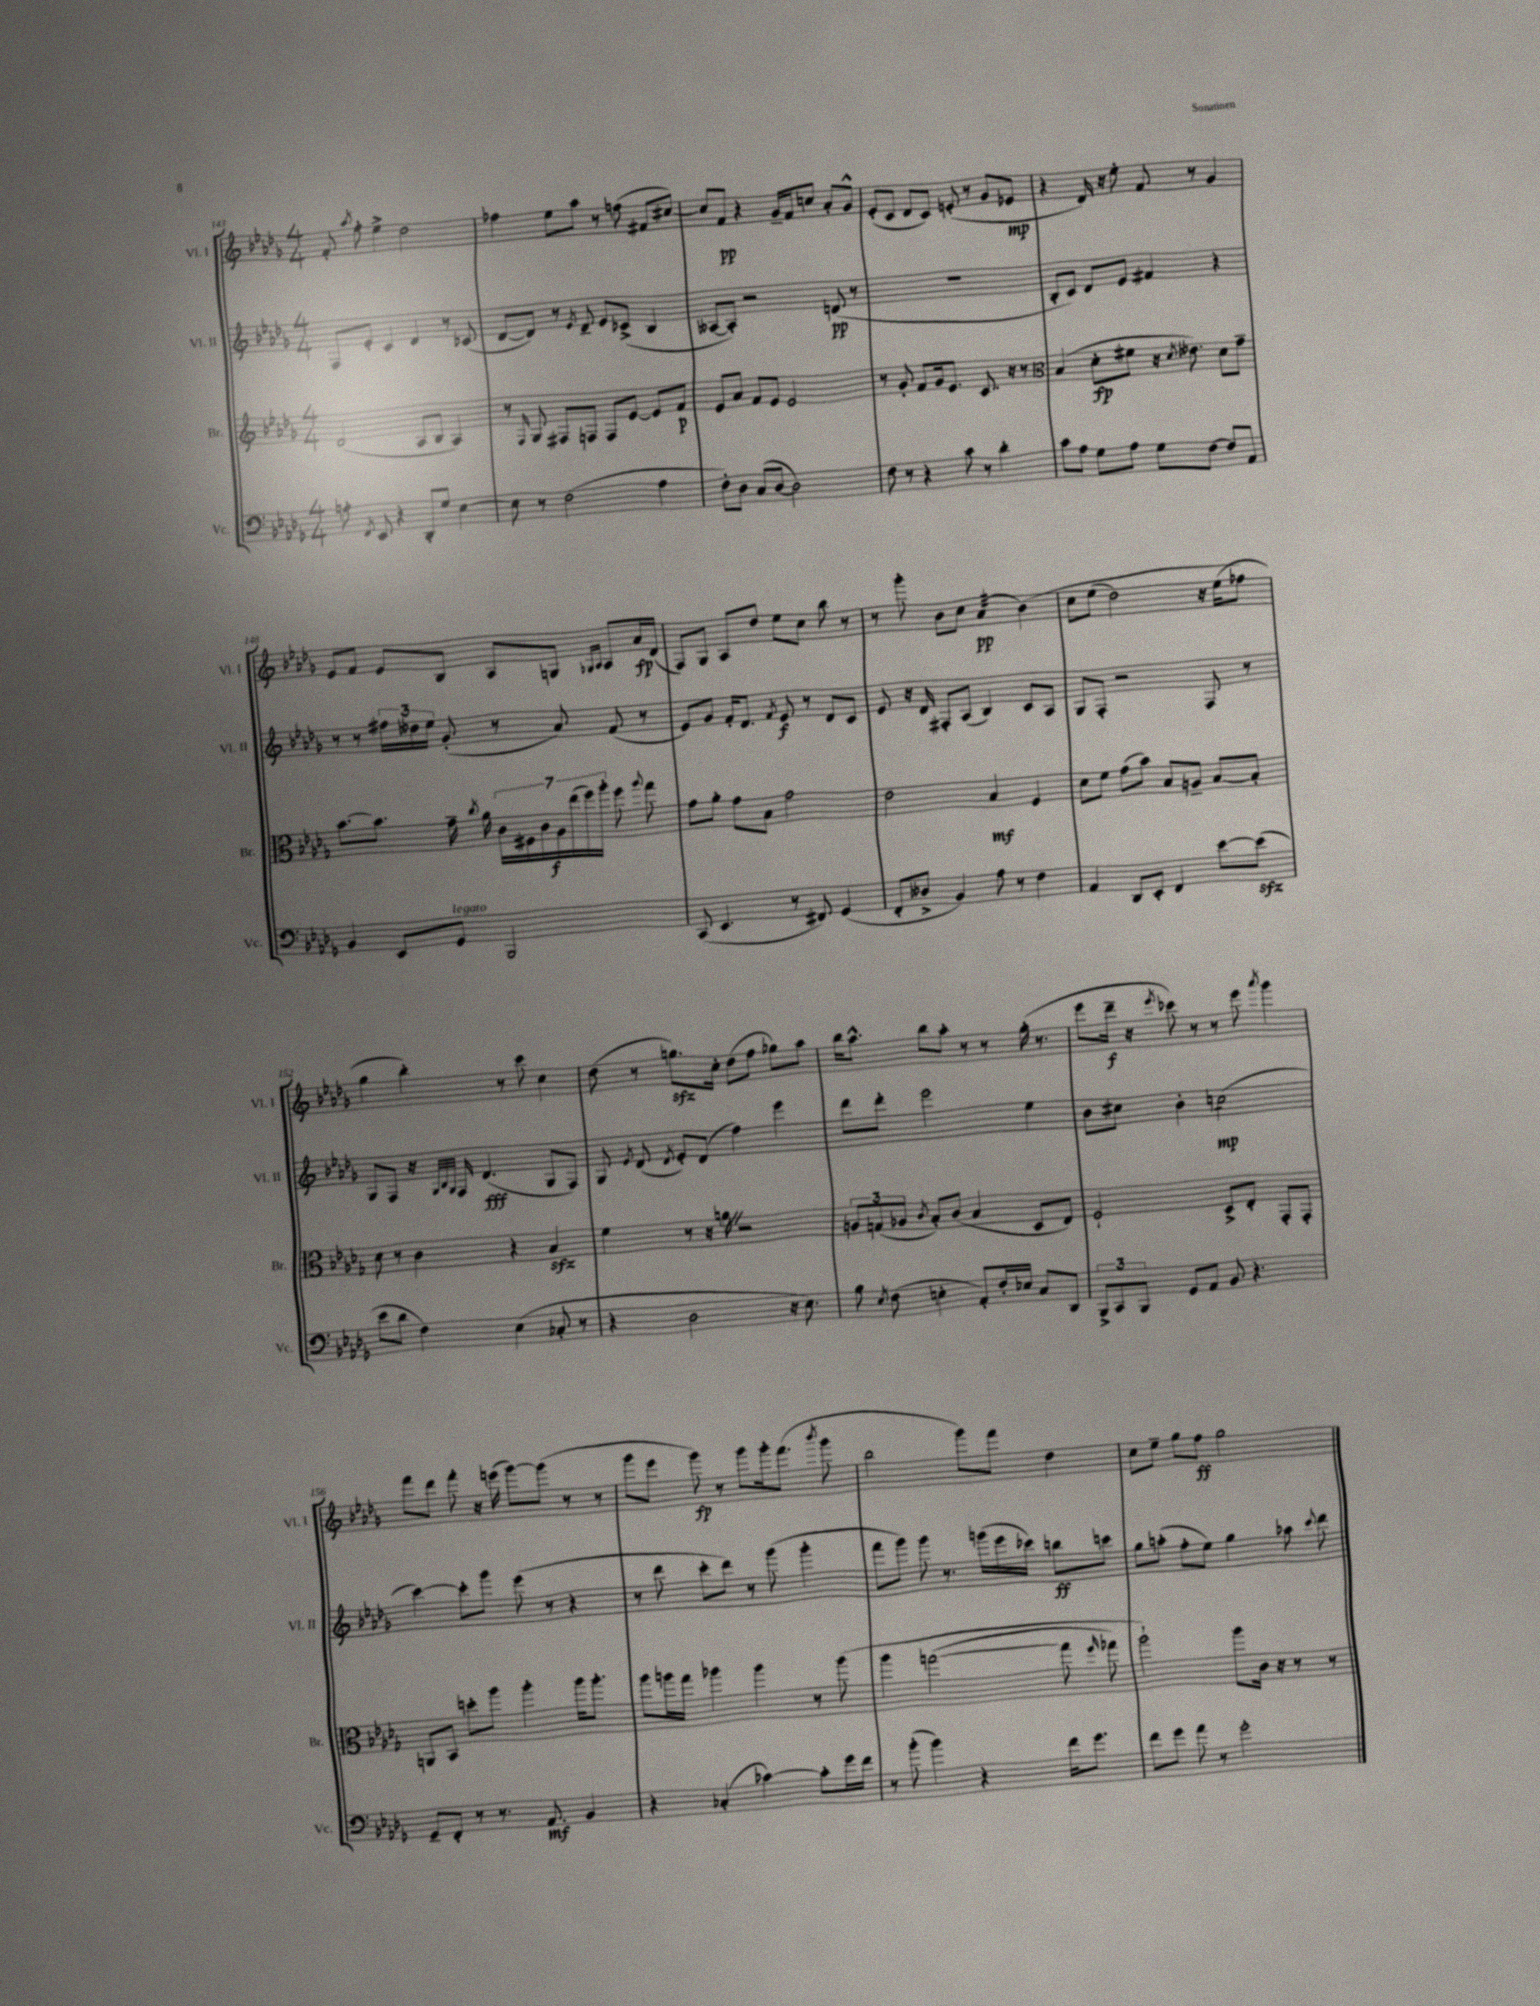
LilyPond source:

<<
\new StaffGroup <<
\new Staff = "s0" \with { instrumentName = "Vl. I" shortInstrumentName = "Vl. I" } {
    \clef treble \key des \major \numericTimeSignature \time 4/4
    \autoBeamOff f'8-. \acciaccatura { aes''8 } f''8-. ees''4-> des''2 |
    fes''4 ees''8[ aes''8] r8 f''8( fis'8[ cis''8]~) |
    cis''8[ f'8]\pp r4 ges'16[-- f'16 c''8] aes'8[-. ges'8]-^ |
    ees'8[-.( c'8] des'8[ c'8]) e'8-.( r8 ges'8[ ees'8]\mp |
    r4 des'16) r16 ees''8-. f'8 r8 ges'4 |
    ees'8[ f'8] ees'8[ bes8] aes8[ g8] \grace { ges16[ aes16] } aes8[ aes'16\fp des'16]( |
    f8[) ges8] aes8[ des''8] ees''8[ c''8] bes''8 r8 |
    r8 ges'''8-. bes'8[ c''8] aes'4:32\pp( bes'4)\( |
    c''8[ ees''8]( des''2) r16 ees''16[( fes''8]\) |
    ges''4 bes''4-.) r8 c'''8 c''4 |
    des''8( r8 g''8.[\sfz) c''16]-. des''8[( f''8] ges''8[) aes''8] |
    bes''16[ aes''8.]-^ bes''8[ aes''8]-. r8 r8 ges''16-.( r8. |
    ees'''8[ des'''16]--\f r16 \acciaccatura { ees'''8 } ces'''8) r8 r8 ees'''8 \acciaccatura { aes'''8 } ges'''4 |
    f'''8[ des'''8] f'''8-. r16 e'''16( ges'''8[~) ges'''8]( r8 r8 |
    ges'''8[ ees'''8] ges'''8\fp) r8 ges'''8[ ges'''16-. f'''8.]( \acciaccatura { bes'''8 } ges'''8 |
    bes''2 ges'''8[) f'''8] des''4 |
    c''8[ ees''8]-- ges''8[ f''8]\ff ges''2 \bar "|." |
}
\new Staff = "s1" \with { instrumentName = "Vl. II" shortInstrumentName = "Vl. II" } {
    \clef treble \key des \major \numericTimeSignature \time 4/4
    \autoBeamOff f8[ ees'8]-. c'4 des'4 r8 ces'8( |
    des'8[~ des'8]) r8 \acciaccatura { ees'8 } des'8-- ees'8[ ces'8]->( bes4 |
    aeses8[~ aeses8]-.) r2 d'8\pp( r8 |
    R1 |
    bes8[-. c'8]) des'8[ ees'8] fis'4 r4 |
    r8 r8 \tuplet 3/2 { fis''16[ deses''16 ees''16] } ges'8-.( r8 aes'8) f'8( r8 |
    ees'8[) ges'8] f'16[-. des'8.] \acciaccatura { f'8 } ees'8\f r8 des'8[ c'8] |
    ees'8 r16 des'16 fis8[-. aes8]( bes4) c'8[ aes8] |
    ges8[ f8]-. r2 f8 r8 |
    ges8[ f8] r16 \grace { ges32[ bes32 ges32] } f16 des'4.\fff( ges8[ f8]) |
    ges8 \acciaccatura { ees'8 } des'8( \acciaccatura { des'8 } ees'8[-.) des'8]( f''4) ees'''4 |
    des'''8[ des'''8]-. ees'''2 ees''4 |
    bes'8[ cis''8] bes'4-. c''2:8\mp( |
    c'''4~) c'''8[-. ges'''8] ees'''8( r8 r4 |
    r8 des'''8 c'''8[-. des'''8]) r8 ges'''8( ges'''4-. |
    f'''8[ ges'''8]) ges'''8 r8. g'''16[( ees'''16 ces'''16]) b''8[\ff c'''8] |
    ges''8[ a''8]-.( f''8[-. ees''8]) ges''4 aes''8 \appoggiatura { c'''8 } des'''8 \bar "|." |
}
\new Staff = "s2" \with { instrumentName = "Br." shortInstrumentName = "Br." } {
    \clef treble \key des \major \numericTimeSignature \time 4/4
    \autoBeamOff des'2( aes8[ bes8] aes4) |
    r8 \grace { f16 } ges8 fis8[ f8] f8[ ees'8]~ ees'8[ f'8]\p |
    ees'8[ aes'8] f'8[ ees'8] ees'2 |
    r8 ges'8-. f'8[ ges'16 ees'8.] c'8. r16 r8 |
    \clef alto bes4( des'8[-.\fp fis'8] r16 \acciaccatura { des'8 } eeses'8.) des'8[ ges'8]-- |
    bes'8.[~ bes'8.] ges'16-- \acciaccatura { c''8 } aes'16 \tuplet 7/4 { c'16[ fis16 c'16 aes16\f ees''16( f''16) aes''16]-. } f''8 \appoggiatura { aes''8 } ges''8 |
    ges'8[ aes'8]-. ges'8[ bes8] ges'2 |
    ees'2 bes4\mf f4 |
    des'8[ f'8] ges'8[( bes'8]) bes8[ a8]-- bes8[~ bes8]-. |
    des'8 r8 c'4 r4 bes4\sfz |
    f'4 r8 r16 a'16 \once \override BreathingSign.text = \markup { \musicglyph "scripts.caesura.straight" } \breathe r2 |
    \tuplet 3/2 { a8[ g8( aes8] } \acciaccatura { c'8 } bes8[-.) c'8]( bes4 des8[ ees8]) |
    f2-! des8[-> ees8]-. ges,8[-. ges,8]-. |
    a,8[ bes,8] d''8[-. aes''8] aes''4-. aes''16[ aes''8.]-. |
    aes''8[ a''16 ges''16] aes''4 aes''4 r8 aes''8\( |
    aes''4 g''2~( g''8 \grace { f''16 } ges''8) |
    aes''2-!\) aes''8[ c'16] r16 r8 r8 \bar "|." |
}
\new Staff = "s3" \with { instrumentName = "Vc." shortInstrumentName = "Vc." } {
    \clef bass \key des \major \numericTimeSignature \time 4/4
    \autoBeamOff a8-. \acciaccatura { f,8 } ees,8 r4 des,8[-. ges8] ees4~ |
    ees8 r8 f2( aes4 |
    f8[-.) des8] c8[( des8]~ des2) |
    f8 r8 r4 c'8 r8 des'4-. |
    c'8[ aes8] ges8[ aes8] ges8[ f8]~ f8[ aes,8] |
    bes,4 ees,8[ ges,8]^\markup { \italic "legato" } bes,,2 |
    c,8( ees,4. r8 fis,8) ges,4( |
    f,8[-. deses8]-> bes,4) aes8 r8 f4 |
    aes,4 des,8[ ees,8]-. f,4 ees'8[~ ees'8]\sfz( |
    ees'8[ des'8] f4) ees4( ces8-. r8 |
    r4 des2 r16 ees8.) |
    bes8 \acciaccatura { ees8 } f8( e4-. aes,8[-.) f16-. ees16] c8[ des,8] |
    \tuplet 3/2 { bes,,8[-> c,8 bes,,8] } ges,8[ aes,8] bes,8 r4. |
    ges,8[-- f,8]-. r8 r8. aes,8.\mf bes,4 |
    r4 ces4-.( ces'4~) ces'8[-. ges'16 f'16] |
    r8 bes'8-.( bes'4) r4 f'16[ ges'8.] |
    f'8[ ges'8] aes'8 r8 ges'2-. \bar "|." |
}
>>
>>
\layout { \context { \Score currentBarNumber = #143 } }
